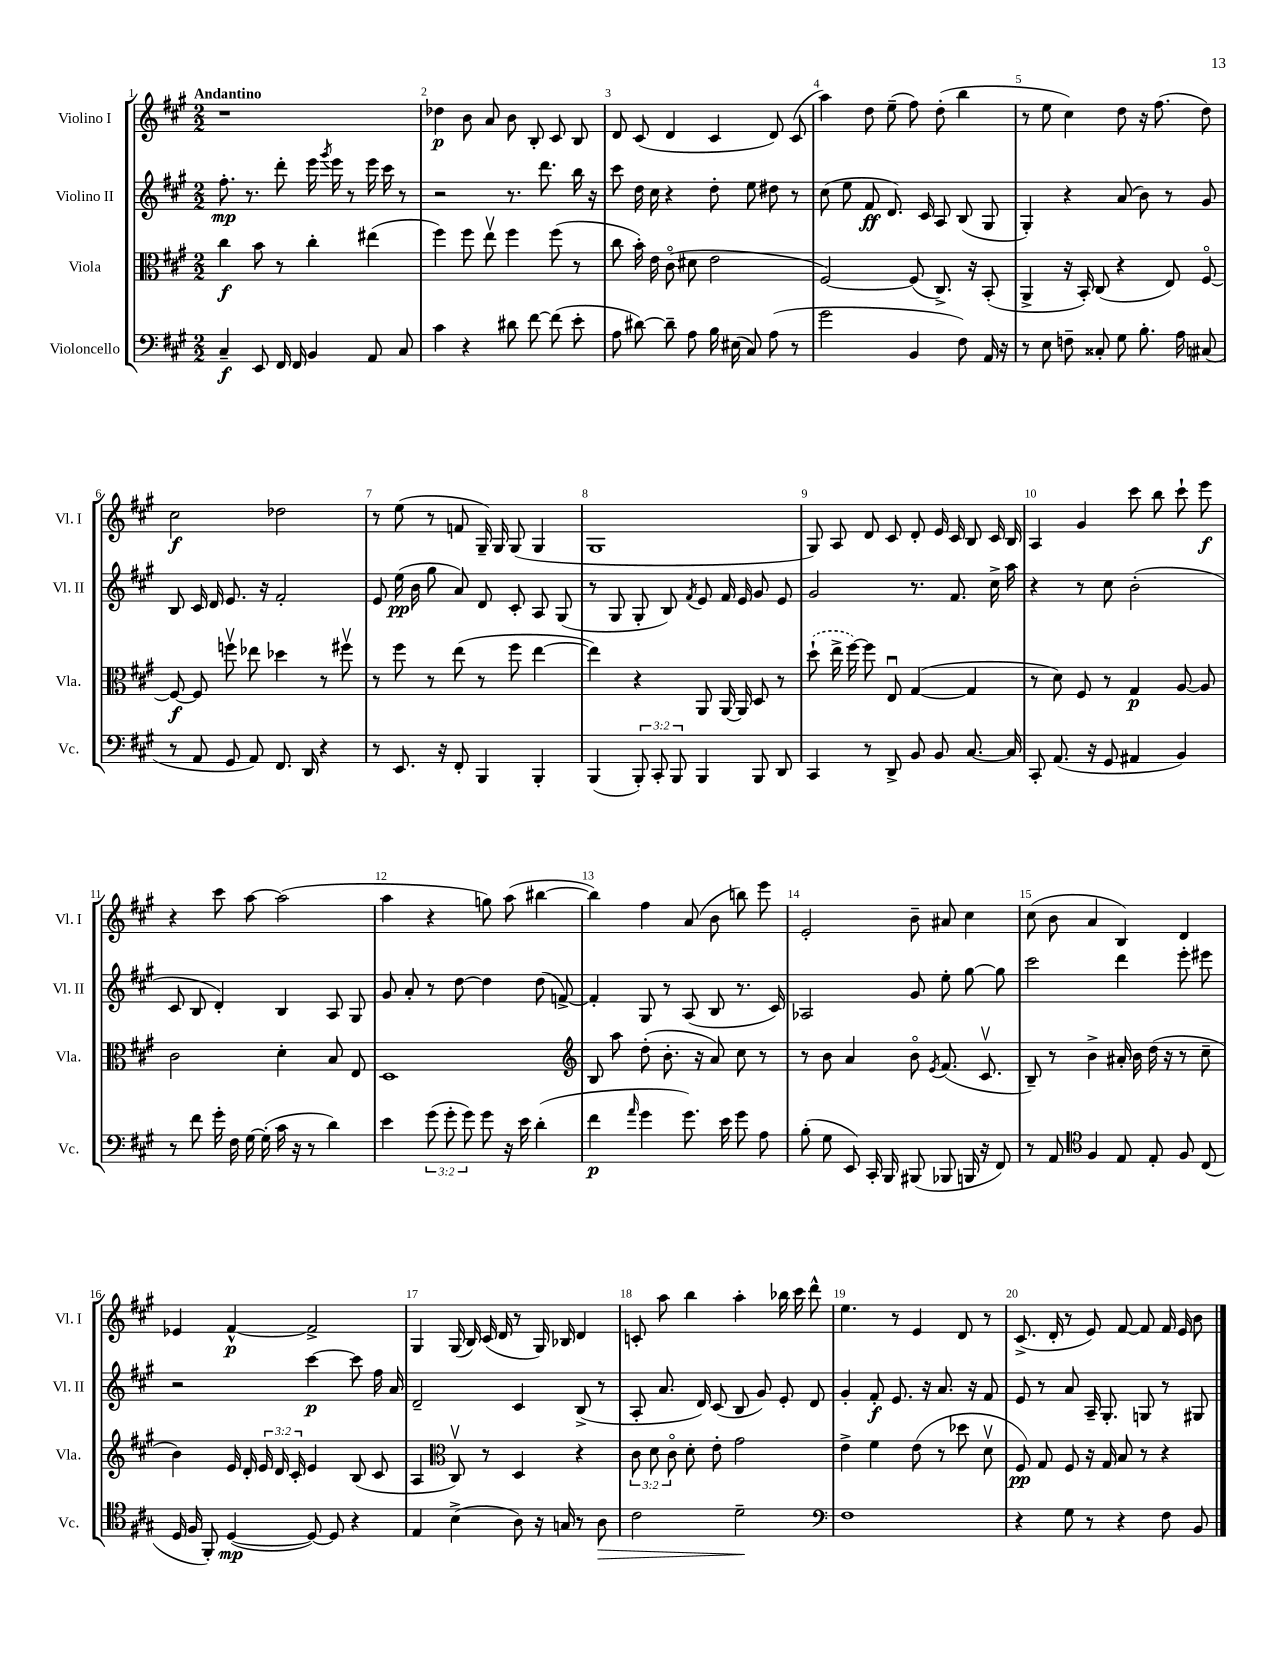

**kern	**dynam	**kern	**dynam	**kern	**dynam	**kern	**dynam
*part4	*part4	*part3	*part3	*part2	*part2	*part1	*part1
*staff4	*staff4	*staff3	*staff3	*staff2	*staff2	*staff1	*staff1
*I"Violoncello	*	*I"Viola	*	*I"Violino II	*	*I"Violino I	*
*I'Vc.	*	*I'Vla.	*	*I'Vl. II	*	*I'Vl. I	*
*clefF4	*	*clefC3	*	*clefG2	*	*clefG2	*
*k[f#c#g#]	*	*k[f#c#g#]	*	*k[f#c#g#]	*	*k[f#c#g#]	*
*M2/2	*	*M2/2	*	*M2/2	*	*M2/2	*
=1	=1	=1	=1	=1	=1	=1	=1
!	!	!	!	!	!	!LO:TX:a:B:t=Andantino	!
4C#~/	f	4cc#\	f	8.ff#'\	mp	1r	.
.	.	.	.	8.r	.	.	.
8EE/	.	8b\	.	.	.	.	.
16FF#/	.	8r	.	8ddd'\	.	.	.
16FF#/	.	.	.	.	.	.	.
4BB/	.	4cc#'\	.	16eee\	.	.	.
.	.	.	.	8qggg#/	.	.	.
.	.	.	.	16eee\	.	.	.
.	.	.	.	8r	.	.	.
8AA/	.	(4ee#X\	.	16eee\	.	.	.
.	.	.	.	16ccc#\	.	.	.
8C#/	.	.	.	8r	.	.	.
=2	=2	=2	=2	=2	=2	=2	=2
4c#\	.	4ff#\)	.	2r	.	4dd-X\	p
4r	.	8ff#\	.	.	.	8b\	.
.	.	8eev\	.	.	.	8a/	.
8d#X\	.	4ff#\	.	8.r	.	8b\	.
[8f#\	.	.	.	.	.	8B'/	.
.	.	.	.	8.ddd\	.	.	.
(8f#\]	.	(8ff#\	.	.	.	8c#/	.
8e'\	.	8r	.	16bb\	.	8B/	.
.	.	.	.	16r	.	.	.
=3	=3	=3	=3	=3	=3	=3	=3
8A\	.	8cc#\	.	8ccc#\	.	8d/	.
[8d#X\)	.	16b'\)	.	16dd\	.	(8c#/	.
.	.	16e\	.	16cc#\	.	.	.
8d#~\]	.	(8c#\	.	4r	.	4d/	.
8A\	.	8d#X\	.	.	.	.	.
16B\	.	2e\	.	8dd'\	.	4c#/	.
(16E#X\	.	.	.	.	.	.	.
8C#/)	.	.	.	8ee\	.	.	.
(8A\	.	.	.	8dd#X\	.	8d/)	.
8r	.	.	.	8r	.	(8c#/	.
=4	=4	=4	=4	=4	=4	=4	=4
2g#\	.	[2F#/)	.	(8cc#\	.	4aa\)	.
.	.	.	.	8ee\	.	.	.
.	.	.	.	8f#/	ff	8dd\	.
.	.	.	.	8.d/)	.	(8ee~\	.
4BB/	.	(8F#/]	.	.	.	8ff#\)	.
.	.	.	.	16c#/	.	.	.
.	.	8.C#^/)	.	8A/	.	(8dd'\	.
8F#\)	.	.	.	(8B/	.	4bb\	.
.	.	16r	.	.	.	.	.
16AA/	.	(8BB'/	.	8G#/	.	.	.
16r	.	.	.	.	.	.	.
=5	=5	=5	=5	=5	=5	=5	=5
8r	.	4AA^/	.	4G#'/)	.	8r	.
8E\	.	.	.	.	.	8ee\	.
8Fn~\	.	16r	.	4r	.	4cc#\)	.
.	.	16BB'/)	.	.	.	.	.
8C##X'/	.	(8C#/	.	.	.	.	.
8G#\	.	4r	.	(8a/	.	8dd\	.
8.B'\	.	.	.	8b\)	.	16r	.
.	.	.	.	.	.	(8.ff#\	.
.	.	8E/)	.	8r	.	.	.
16A\	.	.	.	.	.	.	.
(8C#X/	.	[8F#/	.	8g#/	.	8dd\)	.
!!LO:LB:g=z
=6	=6	=6	=6	=6	=6	=6	=6
8r	.	8F#/_	f	8B/	.	2cc#\	f
8AA/	.	8F#/]	.	16c#/	.	.	.
.	.	.	.	16d/	.	.	.
8GG#/	.	8ffnv\	.	8.e/	.	.	.
8AA/)	.	8ee-X\	.	.	.	.	.
.	.	.	.	16r	.	.	.
8.FF#/	.	4dd-X\	.	2f#'/	.	2dd-X\	.
16DD/	.	.	.	.	.	.	.
4r	.	8r	.	.	.	.	.
.	.	8ff#Xv\	.	.	.	.	.
=7	=7	=7	=7	=7	=7	=7	=7
8r	.	8r	.	8e/	.	8r	.
8.EE/	.	8ff#\	.	(16ee\	pp	(8ee\	.
.	.	.	.	16b\	.	.	.
.	.	8r	.	8gg#\	.	8r	.
16r	.	.	.	.	.	.	.
8FF#'/	.	(8ee\	.	8a/)	.	8fn/	.
4BBB/	.	8r	.	8d/	.	16G#~/)	.
.	.	.	.	.	.	16G#/	.
.	.	8ff#\	.	8c#'/	.	(8G#/	.
4BBB'/	.	[4ee\	.	8A/	.	4G#/	.
.	.	.	.	(8G#/	.	.	.
=8	=8	=8	=8	=8	=8	=8	=8
(4BBB/	.	4ee\])	.	8r	.	1G#	.
.	.	.	.	8G#/	.	.	.
12BBB'/)	.	4r	.	8G#'/	.	.	.
12CC#'/	.	.	.	.	.	.	.
.	.	.	.	8B/)	.	.	.
12BBB/	.	.	.	.	.	.	.
.	.	.	.	8qf#/	.	.	.
4BBB/	.	8AA/	.	8e/	.	.	.
.	.	[16AA/	.	16f#/	.	.	.
.	.	16AA/]	.	16e/	.	.	.
8BBB/	.	8D/	.	8g#/	.	.	.
8DD/	.	8r	.	8e/	.	.	.
=9	=9	=9	=9	=9	=9	=9	=9
4CC#/	.	(8dd`\	.	2g#/	.	8G#/)	.
.	.	16ee^\	.	.	.	8A/	.
.	.	[16ff#\)	.	.	.	.	.
8r	.	8ff#\]	.	.	.	8d/	.
8DD^/	.	8Eu/	.	.	.	8c#/	.
8BB/	.	([4G#/	.	8.r	.	8d'/	.
8BB/	.	.	.	.	.	16e/	.
.	.	.	.	8.f#/	.	16c#/	.
[8.C#/	.	4G#/]	.	.	.	8B/	.
.	.	.	.	16cc#^\	.	16c#/	.
16C#/]	.	.	.	16aa\	.	16B/	.
=10	=10	=10	=10	=10	=10	=10	=10
8CC#'/	.	8r	.	4r	.	4A/	.
(8.AA/	.	8d\)	.	.	.	.	.
.	.	8F#/	.	8r	.	4g#/	.
16r	.	.	.	.	.	.	.
8GG#/	.	8r	.	8cc#\	.	.	.
4AA#X/	.	4G#/	p	(2b'\	.	8ccc#\	.
.	.	.	.	.	.	8bb\	.
4BB/)	.	[8A/	.	.	.	8ccc#`\	.
.	.	8A/]	.	.	.	8eee\	f
!!LO:LB:g=z
=11	=11	=11	=11	=11	=11	=11	=11
8r	.	2c#\	.	8c#/	.	4r	.
8f#\	.	.	.	8B/	.	.	.
16g#'\	.	.	.	4d'/)	.	8ccc#\	.
16F#\	.	.	.	.	.	.	.
[16G#\	.	.	.	.	.	[8aa\	.
(16G#'\]	.	.	.	.	.	.	.
16c#\	.	4d'\	.	4B/	.	(2aa\]	.
16r	.	.	.	.	.	.	.
8r	.	.	.	.	.	.	.
4d\)	.	8B/	.	8A/	.	.	.
.	.	8E/	.	8G#/	.	.	.
=12	=12	=12	=12	=12	=12	=12	=12
4e\	.	1D	.	8g#/	.	4aa\	.
.	.	.	.	8a'/	.	.	.
(12g#\	.	.	.	8r	.	4r	.
12g#'\	.	.	.	.	.	.	.
.	.	.	.	[8dd\	.	.	.
12g#\)	.	.	.	.	.	.	.
8g#\	.	.	.	4dd\]	.	8ggn\)	.
16r	.	.	.	.	.	(8aa\	.
16e\	.	.	.	.	.	.	.
(4d'\	.	.	.	(8dd\	.	[4bb#X\	.
.	.	.	.	[8fn^/)	.	.	.
=13	=13	=13	=13	=13	=13	=13	=13
*	*	*clefG2	*	*	*	*	*
4f#\	p	8B/	.	4f'/]	.	4bb#\])	.
.	.	8aa\	.	.	.	.	.
16qqa/	.	.	.	.	.	.	.
4g#\	.	(8dd'\	.	8G#/	.	4ff#\	.
.	.	8.b'\	.	8r	.	.	.
8.g#\)	.	.	.	(8A/	.	(8a/	.
.	.	16r	.	.	.	.	.
.	.	8a/)	.	8B/	.	8b\	.
16e\	.	.	.	.	.	.	.
8g#\	.	8cc#\	.	8.r	.	8bbn\)	.
8A\	.	8r	.	.	.	8eee\	.
.	.	.	.	16c#/)	.	.	.
=14	=14	=14	=14	=14	=14	=14	=14
(8B'\	.	8r	.	2A-X/	.	2e'/	.
8G#\	.	8b\	.	.	.	.	.
8EE/)	.	4a/	.	.	.	.	.
16CC#'/	.	.	.	.	.	.	.
16BBB/	.	.	.	.	.	.	.
(8BBB#X/	.	8b\	.	8g#/	.	8b~\	.
.	.	8qe/	.	.	.	.	.
8BBB-X/	.	(8.f#/	.	8ee'\	.	8a#X/	.
16BBBn/	.	.	.	[8gg#\	.	4cc#\	.
16r	.	8.c#v/	.	.	.	.	.
8FF#/)	.	.	.	8gg#\]	.	.	.
=15	=15	=15	=15	=15	=15	=15	=15
8r	.	8B~/)	.	2ccc#\	.	(8cc#\	.
8AA/	.	8r	.	.	.	8b\	.
*clefC4	*	*	*	*	*	*	*
4F#/	.	4b^\	.	.	.	4a/	.
8E/	.	16a#X'/	.	4ddd\	.	4B/)	.
.	.	16b\	.	.	.	.	.
8E'/	.	(16dd\	.	.	.	.	.
.	.	16r	.	.	.	.	.
8F#/	.	8r	.	8eee'\	.	4d/	.
(8C#/	.	8cc#~\	.	8eee#X\	.	.	.
!!LO:LB:g=z
=16	=16	=16	=16	=16	=16	=16	=16
16D/	.	4b\)	.	2r	.	4e-X/	.
16F#/	.	.	.	.	.	.	.
8FF#'/)	.	.	.	.	.	.	.
([4D/	mp	16e/	.	.	.	[4f#^^/	p
.	.	16d'/	.	.	.	.	.
.	.	24e/	.	.	.	.	.
.	.	24d/	.	.	.	.	.
.	.	24c#'/	.	.	.	.	.
8D/_)	.	4e/	.	[4ccc#\	p	2f#^/]	.
8D/]	.	.	.	.	.	.	.
4r	.	(8B/	.	8ccc#\]	.	.	.
.	.	8c#/	.	16ff#\	.	.	.
.	.	.	.	16a/	.	.	.
=17	=17	=17	=17	=17	=17	=17	=17
4E/	.	4A/	.	2d~/	.	4G#/	.
*	*	*clefC3	*	*	*	*	*
(4B^\	.	8C#v/)	.	.	.	(16G#/	.
.	.	.	.	.	.	16B/)	.
.	.	8r	.	.	.	(16c#/	.
.	.	.	.	.	.	16d/	.
8A\)	.	4D/	.	4c#/	.	8r	.
16r	.	.	.	.	.	16G#/)	.
16Gn/	.	.	.	.	.	16B-X/	.
8r	.	4r	.	(8B^/	.	4d/	.
!	!LO:HP:b	!	!	!	!	!	!
8A\	>	.	.	8r	.	.	.
=18	=18	=18	=18	=18	=18	=18	=18
2c#\	.	12c#\	.	8A'/	.	8cn'/	.
.	.	12d\	.	.	.	.	.
.	.	.	.	8.a/	.	8aa\	.
.	.	12c#\	.	.	.	.	.
.	.	8d'\	.	.	.	4bb\	.
.	.	.	.	16d/)	.	.	.
.	.	8e'\	.	(8c#/	.	.	.
2d~\	.	2g#\	.	8B/	.	4aa'\	.
.	.	.	.	8g#/)	.	.	.
.	.	.	.	8e'/	.	16bb-X\	.
.	.	.	.	.	.	16ccc#\	.
.	.	.	.	8d/	.	8ddd^^\	.
.	]	.	.	.	.	.	.
=19	=19	=19	=19	=19	=19	=19	=19
*clefF4	*	*	*	*	*	*	*
1F#	.	4e^\	.	4g#'/	.	4.ee\	.
.	.	4f#\	.	8f#'/	f	.	.
.	.	.	.	8.e/	.	8r	.
.	.	(8e\	.	.	.	4e/	.
.	.	.	.	16r	.	.	.
.	.	8r	.	8.a/	.	.	.
.	.	8dd-X\	.	.	.	8d/	.
.	.	.	.	16r	.	.	.
.	.	8dv\	.	8f#/	.	8r	.
=20	=20	=20	=20	=20	=20	=20	=20
4r	.	8F#/)	pp	8e/	.	(8.c#^/	.
.	.	8G#/	.	8r	.	.	.
.	.	.	.	.	.	16d'/	.
8G#\	.	8F#/	.	8a/	.	8r	.
8r	.	16r	.	16A~/	.	8e/)	.
.	.	16G#/	.	8.G#'/	.	.	.
4r	.	8B/	.	.	.	[8f#/	.
.	.	8r	.	8Gn/	.	8f#/]	.
8F#\	.	4r	.	8r	.	16f#/	.
.	.	.	.	.	.	16e/	.
8BB/	.	.	.	8G#X/	.	8b\	.
==	==	==	==	==	==	==	==
*-	*-	*-	*-	*-	*-	*-	*-
